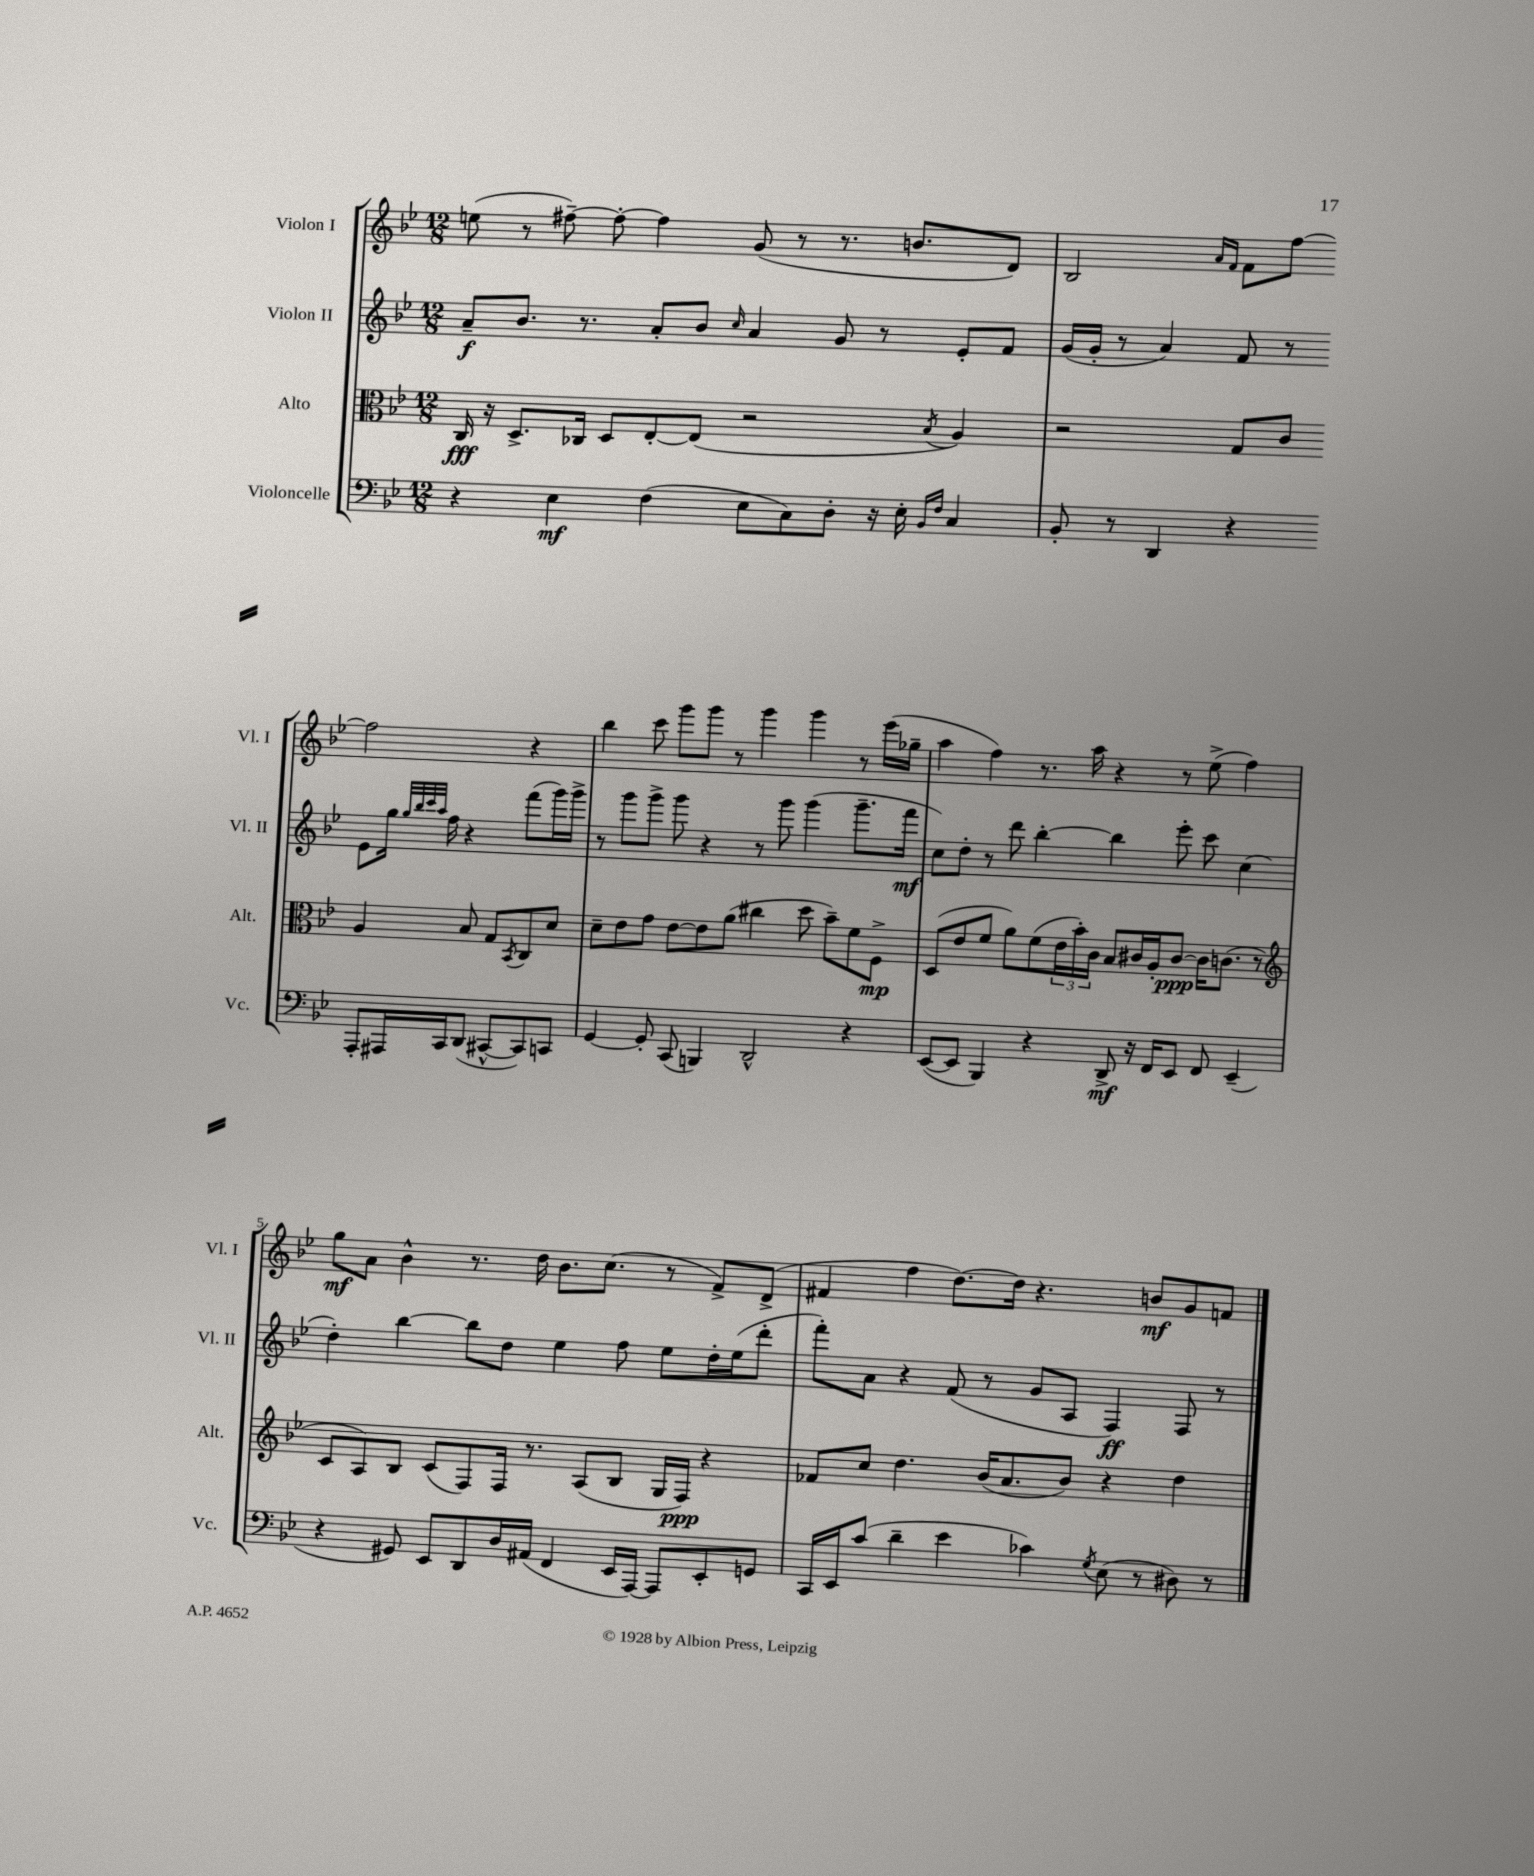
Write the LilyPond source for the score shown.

<<
\new StaffGroup <<
\new Staff = "s0" \with { instrumentName = "Violon I" shortInstrumentName = "Vl. I" } {
    \clef treble \key bes \major \numericTimeSignature \time 12/8
    e''8( r8 fis''8~--) fis''8~-. fis''4 g'8( r8 r8. b'8. d'8) |
    bes2 \grace { a'16 f'16 } f'8 f''8~ f''2 r4 |
    bes''4 c'''8 g'''8 g'''8 r8 g'''4 g'''4 r8 ees'''16( ges''16-- |
    a''4 f''4) r8. a''16 r4 r8 ees''8->( f''4) |
    g''8\mf a'8 bes'4-^ r8. d''16 bes'8. c''8.( r8 f'8->) d'8->( |
    fis'4 f''4 d''8.~) d''16 r4. b'8\mf g'8 f'8 \bar "|." |
}
\new Staff = "s1" \with { instrumentName = "Violon II" shortInstrumentName = "Vl. II" } {
    \clef treble \key bes \major \numericTimeSignature \time 12/8
    a'8--\f bes'8. r8. a'8-. bes'8 \grace { c''16 } a'4 g'8 r8 ees'8-. f'8 |
    g'16( g'16-. r8 a'4) f'8 r8 ees'8 g''16 \grace { g''32 bes''32 c'''32 a''32 } f''16 r4 f'''8( g'''16) g'''16-> |
    r8 g'''8 g'''8-> g'''8 r4 r8 g'''8 g'''4( g'''8.-- f'''16\mf |
    c''8) d''8-. r8 d'''8 bes''4~-. bes''4 ees'''8-. c'''8 c''4( |
    d''4-.) bes''4~ bes''8 d''8 ees''4 f''8 ees''8 d''16-. ees''16( d'''8-. |
    f'''8-.) a'8 r4 f'8( r8 g'8 a8 f4\ff) f8 r8 \bar "|." |
}
\new Staff = "s2" \with { instrumentName = "Alto" shortInstrumentName = "Alt." } {
    \clef alto \key bes \major \numericTimeSignature \time 12/8
    c16\fff r16 d8.-> ces16 d8 ees8~-. ees8( r2 \acciaccatura { bes8 } a4) |
    r2 g8 c'8 a4 bes8 g8 \acciaccatura { bes,8 } c8 d'8 |
    d'8-- ees'8 g'8 ees'8~ ees'8 a'8( cis''4 d''8 bes'8--) f'8 f8->\mp |
    d8( ees'8 f'8 a'8) f'8( \tuplet 3/2 { ees'16 bes'16-.) c'16 } bes8 cis'16 a16-. cis'8~\ppp cis'16 c'8.( r8 |
    \clef treble c'8 a8) bes8 c'8( f8) f16 r8. a8( bes8 g16 f16\ppp) r4 |
    fes'8 c''8 d''4. bes'16( a'8. bes'8) r4 d''4 \bar "|." |
}
\new Staff = "s3" \with { instrumentName = "Violoncelle" shortInstrumentName = "Vc." } {
    \clef bass \key bes \major \numericTimeSignature \time 12/8
    r4 ees4\mf f4( ees8 c8) d8-. r16 ees16-. \grace { bes,16 f16 } c4 |
    bes,8-. r8 d,4 r4 a,,8-. ais,,16 c,16 d,8( cis,8~-^ cis,8) c,8 |
    g,4~ g,8-. c,8( b,,4) d,2-^ r4 |
    ees,8~( ees,8 bes,,4) r4 d,8->\mf r16 f,16 ees,8 f,8 ees,4--( |
    r4 gis,8) ees,8 d,8 d16 ais,16( f,4 ees,16 a,,16~) a,,8 ees,8-. g,8 |
    c,16 ees,16 c'8( d'4-- ees'4 ces'4) \acciaccatura { g8 } ees8( r8 dis8) r8 \bar "|." |
}
>>
>>
